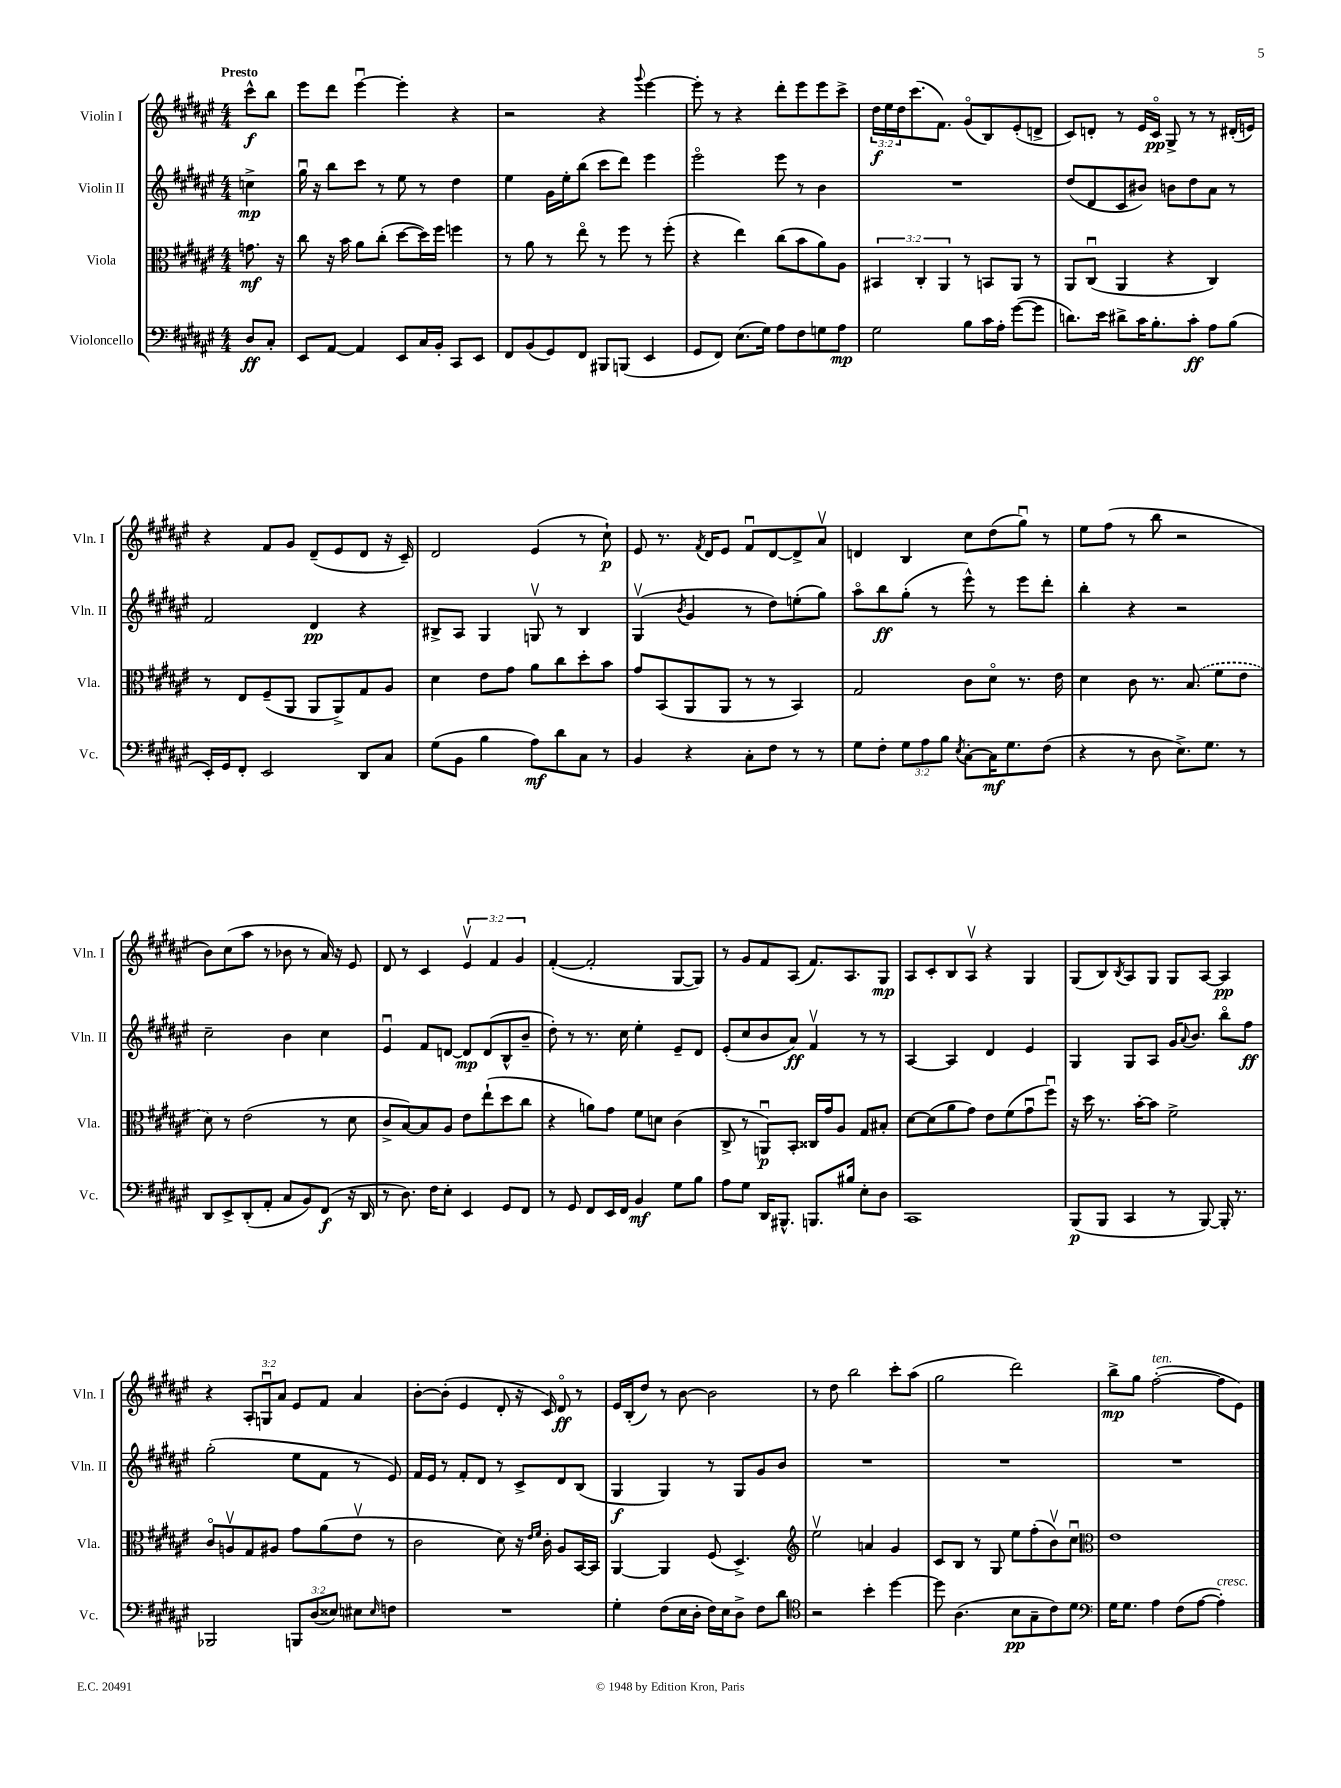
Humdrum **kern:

**kern	**dynam	**kern	**dynam	**kern	**dynam	**kern	**dynam
*part4	*part4	*part3	*part3	*part2	*part2	*part1	*part1
*staff4	*staff4	*staff3	*staff3	*staff2	*staff2	*staff1	*staff1
*I"Violoncello	*	*I"Viola	*	*I"Violin II	*	*I"Violin I	*
*I'Vc.	*	*I'Vla.	*	*I'Vln. II	*	*I'Vln. I	*
*clefF4	*	*clefC3	*	*clefG2	*	*clefG2	*
*k[f#c#g#d#a#e#]	*	*k[f#c#g#d#a#e#]	*	*k[f#c#g#d#a#e#]	*	*k[f#c#g#d#a#e#]	*
*M4/4	*	*M4/4	*	*M4/4	*	*M4/4	*
=	=	=	=	=	=	=	=
!	!	!	!	!	!	!LO:TX:a:B:t=Presto	!
8D#/L	ff	8.gn\	mf	4ccn^\	mp	8ccc#^^\L	f
8C#'/J	.	.	.	.	.	8bb\J	.
.	.	16r	.	.	.	.	.
=1	=1	=1	=1	=1	=1	=1	=1
8EE#/L	.	8cc#\	.	16gg#u\	.	8eee#\L	.
.	.	.	.	16r	.	.	.
[8AA#/J	.	16r	.	8bb\L	.	8ddd#\J	.
.	.	16b\	.	.	.	.	.
4AA#/]	.	8a#\L	.	8ccc#\J	.	[4eee#u\	.
.	.	(8cc#'\J	.	8r	.	.	.
8EE#/L	.	[8dd#\L	.	8ee#\	.	4eee#'\]	.
16C#/L	.	16dd#\L])	.	8r	.	.	.
16BB'/JJ	.	16ff#\JJ	.	.	.	.	.
8CC#/L	.	4ffn\	.	4dd#\	.	4r	.
8EE#/J	.	.	.	.	.	.	.
=2	=2	=2	=2	=2	=2	=2	=2
8FF#/L	.	8r	.	4ee#\	.	2r	.
(8BB/	.	8a#\	.	.	.	.	.
8GG#/)	.	8r	.	16g#\LL	.	.	.
.	.	.	.	16ee#'\J	.	.	.
8FF#/J	.	8ee#\	.	(8bb\J	.	.	.
8BBB#X/L	.	8r	.	8ccc#\L	.	4r	.
(8BBBn/J	.	8ff#\	.	8ddd#\J)	.	.	.
.	.	.	.	.	.	8qqggg#/	.
4EE#/	.	8r	.	4eee#\	.	[4eee#\	.
.	.	(8ff#'\	.	.	.	.	.
=3	=3	=3	=3	=3	=3	=3	=3
8GG#/L	.	4r	.	2eee#\	.	8eee#'\]	.
8FF#/J)	.	.	.	.	.	8r	.
(8.E#\L	.	4ee#\)	.	.	.	4r	.
16G#\Jk)	.	.	.	.	.	.	.
8A#\L	.	(8cc#\L	.	8eee#\	.	8ddd#'\L	.
8F#\	.	8b\	.	8r	.	8eee#\	.
8Gn\	.	8a#\)	.	4b\	.	8eee#\	.
8A#\J	mp	8A#\J	.	.	.	8ccc#^\J	.
=4	=4	=4	=4	=4	=4	=4	=4
2G#\	.	6BB#X/	.	1r	.	24dd#\LL	f
.	.	.	.	.	.	24ee#\	.
.	.	.	.	.	.	24dd#\J	.
.	.	.	.	.	.	(8.ccc#\	.
.	.	6C#'/	.	.	.	.	.
.	.	.	.	.	.	8.f#\J)	.
.	.	6AA#/	.	.	.	.	.
8B\L	.	8r	.	.	.	(8g#/L	.
16c#\L	.	8BBn/L	.	.	.	8B/)	.
16A#'\JJ	.	.	.	.	.	.	.
([8g#\L	.	8AA#/J	.	.	.	(8e#'/	.
8g#\J]	.	8r	.	.	.	8dn^/J	.
=5	=5	=5	=5	=5	=5	=5	=5
8.dn\L)	.	8AA#/L	.	(8dd#/L	.	8c#/L)	.
.	.	(8C#u/J	.	8d#/	.	8dn'/J	.
16e#\Jk	.	.	.	.	.	.	.
8d#X^\L	.	4AA#/	.	8c#/	.	8r	.
16c#\K	.	.	.	8b#X/J)	.	16e#/LL	.
8.B'\	.	.	.	.	.	16c#/JJ	pp
.	.	4r	.	8bn\L	.	8G#^/	.
8c#'\J	ff	.	.	8dd#\	.	8r	.
8A#\L	.	4C#/)	.	8a#\J	.	8r	.
(8B\J	.	.	.	8r	.	(16d#X'/LL	.
.	.	.	.	.	.	16en/JJ)	.
!!LO:LB:g=z
=6	=6	=6	=6	=6	=6	=6	=6
16EE#'/LL)	.	8r	.	2f#/	.	4r	.
16GG#/J	.	.	.	.	.	.	.
8FF#'/J	.	8E#/L	.	.	.	.	.
2EE#/	.	(8F#~/	.	.	.	8f#/L	.
.	.	8AA#/J	.	.	.	8g#/J	.
.	.	8AA#/L	.	4d#/	pp	(8d#~/L	.
.	.	8AA#^/)	.	.	.	8e#/	.
8DD#/L	.	8G#/	.	4r	.	8d#/J	.
8C#/J	.	8A#/J	.	.	.	16r	.
.	.	.	.	.	.	16c#~/)	.
=7	=7	=7	=7	=7	=7	=7	=7
(8G#\L	.	4d#\	.	8B#X^/L	.	2d#/	.
8BB\J	.	.	.	8A#/J	.	.	.
4B\	.	8e#\L	.	4G#/	.	.	.
.	.	8g#\J	.	.	.	.	.
8A#\L)	mf	8a#\L	.	8Gnv/	.	(4e#/	.
8d#\	.	8cc#\	.	8r	.	.	.
8C#\J	.	8dd#'\	.	4B#/	.	8r	.
8r	.	8b\J	.	.	.	8cc#`\)	p
=8	=8	=8	=8	=8	=8	=8	=8
4BB/	.	8g#/L	.	(4G#v/	.	8e#/	.
.	.	(8BB/	.	.	.	8.r	.
.	.	.	.	8qb/	.	.	.
4r	.	8AA#/	.	4g#/	.	.	.
.	.	.	.	.	.	8qf#/	.
.	.	.	.	.	.	16d#/KL	.
.	.	8AA#/J	.	.	.	8e#/J	.
8C#'\L	.	8r	.	8r	.	8f#u/L	.
8F#\J	.	8r	.	8dd#\L)	.	[8d#/	.
8r	.	4BB/)	.	(8een'\	.	8d#^/]	.
8r	.	.	.	8gg#\J)	.	8a#v/J	.
=9	=9	=9	=9	=9	=9	=9	=9
8G#\L	.	2G#/	.	8aa#\L	.	4dn/	.
8F#'\J	.	.	.	8bb\	ff	.	.
12G#\L	.	.	.	(8gg#'\J	.	4B/	.
12A#\	.	.	.	.	.	.	.
.	.	.	.	8r	.	.	.
12B\J	.	.	.	.	.	.	.
8qE#/	.	.	.	.	.	.	.
[8C#'\L	.	8c#\L	.	8eee#^^\)	.	8cc#\L	.
16C#\K]	mf	8d#\J	.	8r	.	(8dd#\	.
8.G#\	.	.	.	.	.	.	.
.	.	8.r	.	8eee#\L	.	8gg#u\J)	.
(8F#\J	.	.	.	8ddd#'\J	.	8r	.
.	.	16e#\	.	.	.	.	.
=10	=10	=10	=10	=10	=10	=10	=10
4r	.	4d#\	.	4bb'\	.	8ee#\L	.
.	.	.	.	.	.	(8ff#\J	.
8r	.	8c#\	.	4r	.	8r	.
8D#\	.	8.r	.	.	.	8bb\	.
8.E#^\L)	.	.	.	2r	.	2r	.
.	.	(8.B/	.	.	.	.	.
8.G#\J	.	.	.	.	.	.	.
.	.	8f#\L	.	.	.	.	.
8r	.	8e#\J	.	.	.	.	.
!!LO:LB:g=z
=11	=11	=11	=11	=11	=11	=11	=11
8DD#/L	.	8d#\)	.	2cc#~\	.	8b\L)	.
8EE#^/	.	8r	.	.	.	(8cc#\	.
(8DD#'/	.	(2e#\	.	.	.	8aa#\J	.
8AA#'/J	.	.	.	.	.	8r	.
8C#/L	.	.	.	4b\	.	8b-X\	.
8BB/)	.	.	.	.	.	8r	.
(8FF#/J	f	8r	.	4cc#\	.	16a#/)	.
.	.	.	.	.	.	16r	.
16r	.	8d#\	.	.	.	8e#/	.
16DD#/	.	.	.	.	.	.	.
=12	=12	=12	=12	=12	=12	=12	=12
8r	.	8c#^/L	.	4e#u/	.	8d#/	.
8.D#\)	.	[8B/)	.	.	.	8r	.
.	.	8B/]	.	8f#/L	.	4c#/	.
16F#\KL	.	.	.	.	.	.	.
8E#'\J	.	8A#/J	.	[8dn/J	.	.	.
4EE#/	.	8e#\L	.	8d/L]	mp	6e#v/	.
.	.	(8ee#`\	.	(8d/	.	.	.
.	.	.	.	.	.	6f#/	.
8GG#/L	.	8dd#\	.	8B^^/	.	.	.
.	.	.	.	.	.	6g#/	.
8FF#/J	.	8cc#\J	.	8b~/J	.	.	.
=13	=13	=13	=13	=13	=13	=13	=13
8r	.	4r	.	8dd#'\)	.	([4f#'/	.
8GG#/	.	.	.	8r	.	.	.
8FF#/L	.	8an\L)	.	8.r	.	2f#'/]	.
16EE#/L	.	8g#\J	.	.	.	.	.
16FF#/JJ	.	.	.	16cc#\	.	.	.
4BB/	mf	8f#\L	.	4ee#'\	.	.	.
.	.	8dn\J	.	.	.	.	.
8G#\L	.	(4c#\	.	8e#~/L	.	[8G#/L	.
8B\J	.	.	.	8d#/J	.	8G#/J])	.
=14	=14	=14	=14	=14	=14	=14	=14
8A#\L	.	8C#^/	.	(8e#'/L	.	8r	.
8G#\J	.	8r	.	8cc#/	.	8g#/L	.
16DD#/KL	.	8AAnu/L)	p	8b/	.	8f#/	.
8.BBB#X^^/J	.	.	.	.	.	.	.
.	.	8BB'/J	.	8a#/J)	ff	(8A#/J	.
8.BBBn/L	.	16C##X/LL	.	4f#v/	.	8.f#/L)	.
.	.	16g#/J	.	.	.	.	.
.	.	8A#/J	.	.	.	.	.
16B#X/Jk	.	.	.	.	.	8.A#/	.
8E#'\L	.	8G#/L	.	8r	.	.	.
8D#\J	.	8B#X'/J	.	8r	.	8G#/J	mp
=15	=15	=15	=15	=15	=15	=15	=15
1CC#	.	[8d#\L	.	[4A#/	.	8A#/L	.
.	.	(8d#\]	.	.	.	8c#'/	.
.	.	8a#\	.	4A#/]	.	8B/	.
.	.	8g#\J)	.	.	.	8A#v/J	.
.	.	8e#\L	.	4d#/	.	4r	.
.	.	(8f#\	.	.	.	.	.
.	.	8g#u\	.	4e#/	.	4G#/	.
.	.	8ff#u\J)	.	.	.	.	.
=16	=16	=16	=16	=16	=16	=16	=16
(8BBB/L	p	16r	.	4G#/	.	(8G#/L	.
.	.	16dd#\	.	.	.	.	.
8BBB/J	.	8.r	.	.	.	8B/)	.
.	.	.	.	.	.	8qB/	.
4CC#/	.	.	.	8G#/L	.	8A#/	.
.	.	[16b'\KL	.	.	.	.	.
.	.	8b\J]	.	8A#/J	.	8G#/J	.
8r	.	2f#^\	.	16g#/KL	.	8G#/L	.
.	.	.	.	8qqa#/	.	.	.
.	.	.	.	8.b/J	.	.	.
[8BBB/)	.	.	.	.	.	[8A#/J	.
16BBB'/]	.	.	.	8bb\L	.	4A#/]	pp
8.r	.	.	.	.	.	.	.
.	.	.	.	8ff#\J	ff	.	.
!!LO:LB:g=z
=17	=17	=17	=17	=17	=17	=17	=17
2BBB-X/	.	8c#/L	.	(2gg#'\	.	4r	.
.	.	8Anv/	.	.	.	.	.
.	.	8G#/	.	.	.	12A#'/L	.
.	.	.	.	.	.	12Gnu/	.
.	.	8A#X/J	.	.	.	.	.
.	.	.	.	.	.	12a#/J	.
12BBBn/L	.	8g#\L	.	8ee#\L	.	8e#/L	.
(12D#/	.	.	.	.	.	.	.
.	.	(8a#\	.	8f#\J	.	8f#/J	.
12E##X/J)	.	.	.	.	.	.	.
8E#X\L	.	8e#v\J	.	8r	.	4a#/	.
16qqE#/	.	.	.	.	.	.	.
8Fn\J	.	8r	.	8e#/)	.	.	.
=18	=18	=18	=18	=18	=18	=18	=18
1r	.	2c#\	.	16f#/LL	.	[8b'\L	.
.	.	.	.	16e#/JJ	.	.	.
.	.	.	.	8r	.	(8b'\J]	.
.	.	.	.	8f#'/L	.	4e#/	.
.	.	.	.	8d#/J	.	.	.
.	.	8d#\)	.	8r	.	8d#'/	.
.	.	16r	.	8c#^/L	.	16r	.
.	.	16qqe#/LL	.	.	.	.	.
.	.	16qqf#/JJ	.	.	.	.	.
.	.	16c#'\	.	.	.	16c#/)	.
.	.	8A#/L	.	8d#/	.	8d#/	ff
.	.	[16BB/L	.	(8B/J	.	8r	.
.	.	16BB/JJ]	.	.	.	.	.
=19	=19	=19	=19	=19	=19	=19	=19
4G#'\	.	[4AA#/	.	4G#/	f	16e#/LL	.
.	.	.	.	.	.	(16B'/J	.
.	.	.	.	.	.	8dd#/J)	.
(8F#\L	.	4AA#/]	.	4G#/)	.	8r	.
16E#\L	.	.	.	.	.	[8b\	.
16D#'\JJ	.	.	.	.	.	.	.
16F#\LL)	.	(8F#/	.	8r	.	2b\]	.
16E#\J	.	.	.	.	.	.	.
8D#^\J	.	4.D#^/)	.	8G#/L	.	.	.
8F#\L	.	.	.	8g#/	.	.	.
8d#\J	.	.	.	8b/J	.	.	.
=20	=20	=20	=20	=20	=20	=20	=20
*clefC4	*	*clefG2	*	*	*	*	*
2r	.	2ee#v\	.	1r	.	8r	.
.	.	.	.	.	.	8dd#\	.
.	.	.	.	.	.	2bb\	.
4b'\	.	4an/	.	.	.	.	.
[4dd#\	.	4g#/	.	.	.	8ccc#'\L	.
.	.	.	.	.	.	(8aa#\J	.
=21	=21	=21	=21	=21	=21	=21	=21
8dd#\]	.	8c#/L	.	1r	.	2gg#\	.
(4.A#\	.	8B/J	.	.	.	.	.
.	.	8r	.	.	.	.	.
.	.	8G#/	.	.	.	.	.
8B\L	pp	8ee#\L	.	.	.	2ddd#\)	.
8G#~\	.	(8ff#'\	.	.	.	.	.
8c#\)	.	8bv\)	.	.	.	.	.
8d#\J	.	8cc#u\J	.	.	.	.	.
=22	=22	=22	=22	=22	=22	=22	=22
*clefF4	*	*clefC3	*	*	*	*	*
16G#\KL	.	1e#	.	1r	.	8bb^\L	mp
8.G#\J	.	.	.	.	.	.	.
.	.	.	.	.	.	8gg#\J	.
!	!	!	!	!	!	!LO:TX:a:i:t=ten.	!
4A#\	.	.	.	.	.	([2ff#'\	.
(8F#\L	.	.	.	.	.	.	.
[8A#\J	.	.	.	.	.	.	.
!LO:TX:a:i:t=cresc.	!	!	!	!	!	!	!
4A#'\])	.	.	.	.	.	8ff#\L]	.
.	.	.	.	.	.	8e#\J)	.
==	==	==	==	==	==	==	==
*-	*-	*-	*-	*-	*-	*-	*-
